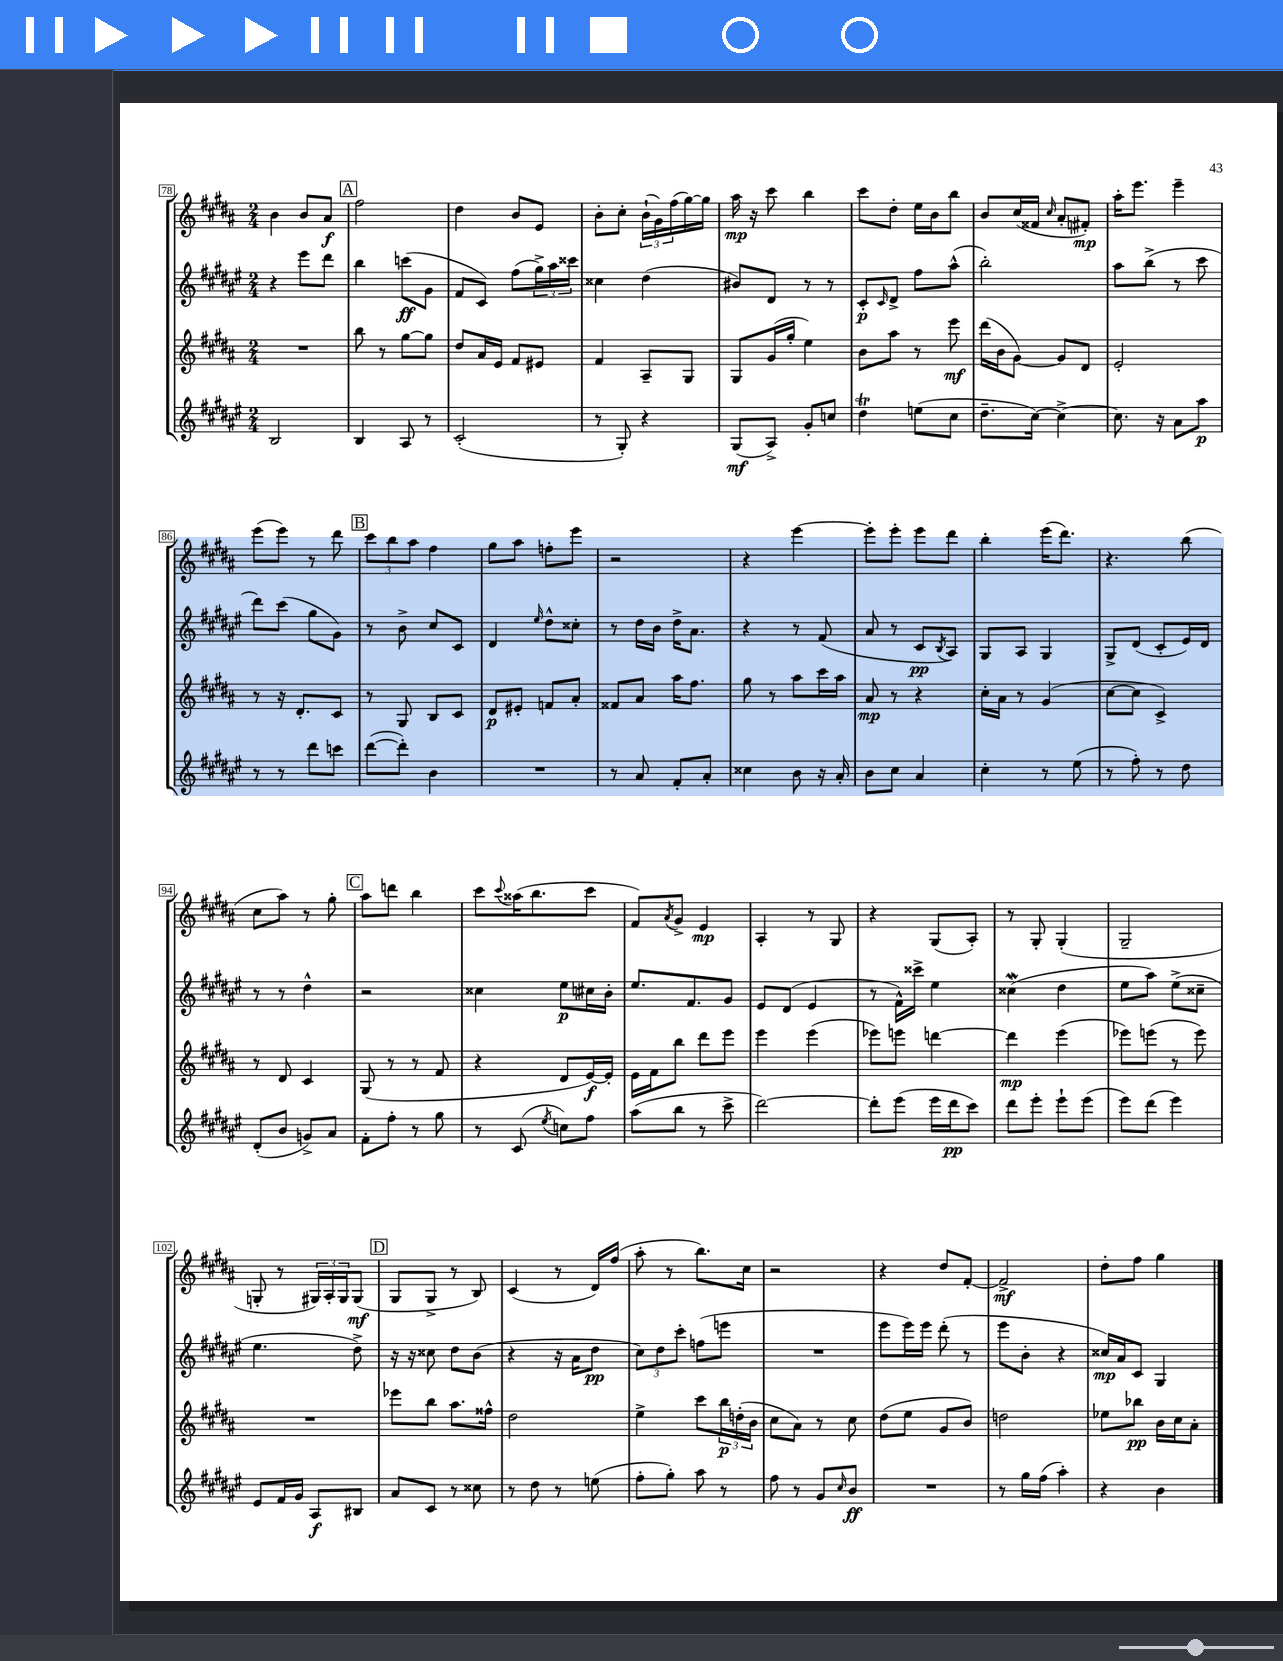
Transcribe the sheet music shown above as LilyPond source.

<<
\new StaffGroup <<
\new Staff = "s0" {
    \clef treble \key b \major \numericTimeSignature \time 2/4
    b'4 b'8 ais'8\f |
    \mark \markup { \box "A" } fis''2 |
    dis''4 b'8 e'8 |
    b'8-. cis''8-. \tuplet 3/2 { b'16-!( gis'16) fis''16( } gis''16~) gis''16 |
    ais''16\mp r16 cis'''8 b''4 |
    cis'''8 dis''8-. e''16 b'16 b''8 |
    b'8 cis''16( fisis'16 \grace { cis''16 } ais'8-. fis'8-.\mp) |
    ais''16-. e'''8. e'''4-- |
    e'''8( e'''8) r8 dis'''8 |
    \mark \markup { \box "B" } \tuplet 3/2 { cis'''8 b''8 ais''8 } fis''4 |
    gis''8 ais''8 f''8-. e'''8 |
    r2 |
    r4 e'''4~ |
    e'''8-. e'''8-. e'''8 dis'''8 |
    b''4-. e'''16( dis'''8.) |
    r4. b''8( |
    cis''8 ais''8) r8 gis''8-. |
    \mark \markup { \box "C" } ais''8 d'''8 b''4 |
    cis'''8 \appoggiatura { cis'''8 } aisis''16( b''8. cis'''8 |
    fis'8) \acciaccatura { ais'8 } gis'8-> e'4\mp |
    ais4-. r8 gis8 |
    r4 gis8( ais8-.) |
    r8 gis8-. gis4-.( |
    gis2-- |
    g8-. r8 \tuplet 3/2 { gis16) ais16-. gis16 } gis8\mf( |
    \mark \markup { \box "D" } gis8 gis8-> r8 b8) |
    cis'4( r8 dis'16) fis''16( |
    ais''8-. r8 b''8.) cis''16 |
    r2 |
    r4 dis''8 fis'8~-. |
    fis'2->\mf |
    dis''8-. fis''8 gis''4 \bar "|." |
}
\new Staff = "s1" {
    \clef treble \key fis \major \numericTimeSignature \time 2/4
    r4 eis'''8 dis'''8 |
    \mark \markup { \box "A" } b''4 c'''8\ff( gis'8 |
    fis'8 cis'8) fis''8( \tuplet 3/2 { gis''16->) ais''16 cisis'''16 } |
    cisis''4 dis''4( |
    bis'8) dis'8 r8 r8 |
    cis'8-.\p \grace { cis'16 } dis'8-> fis''8 ais''8-^( |
    b''2-.) |
    ais''8 b''8->( r8 cis'''8 |
    dis'''8) cis'''8( gis''8 gis'8) |
    \mark \markup { \box "B" } r8 b'8-> cis''8 cis'8 |
    dis'4 \grace { eis''16 } dis''8-^ cisis''8-. |
    r8 dis''16 b'16 dis''16-> ais'8. |
    r4 r8 fis'8( |
    ais'8 r8 cis'8\pp \acciaccatura { b8 } ais8) |
    gis8 ais8 gis4 |
    gis8-> dis'8( cis'8-. eis'16) dis'16 |
    r8 r8 dis''4-^ |
    \mark \markup { \box "C" } r2 |
    cisis''4 eis''8\p cis''16 b'16-. |
    eis''8. fis'8. gis'8 |
    eis'8 dis'8( eis'4 |
    r8 fis'16-^) cisis'''16-> eis''4 |
    cisis''4\mordent( dis''4 |
    eis''8 ais''8) eis''8->( cisis''8-- |
    eis''4. dis''8->) |
    \mark \markup { \box "D" } r16 r16 cisis''8 dis''8 b'8( |
    r4 r16 ais'16 dis''8\pp |
    \tuplet 3/2 { cis''8) dis''8 cis'''8-. } f''8( e'''8 |
    R2 |
    eis'''8 eis'''16) eis'''16 dis'''8-.( r8 |
    eis'''8 b'8-. r4 |
    cisis''16\mp) ais'16 cis'8 gis4 \bar "|." |
}
\new Staff = "s2" {
    \clef treble \key b \major \numericTimeSignature \time 2/4
    R2 |
    \mark \markup { \box "A" } b''8 r8 gis''8~ gis''8 |
    dis''8 ais'16 e'16 fis'8 eis'8 |
    fis'4 ais8-- gis8 |
    gis8 gis'16( gis''16-. e''4) |
    b'8 ais''8 r8 e'''8\mf |
    dis'''16( b'16 gis'8~) gis'8 dis'8 |
    e'2-. |
    r8 r16 dis'8.-. cis'8 |
    \mark \markup { \box "B" } r8 gis8 b8 cis'8 |
    dis'8\p eis'8-. f'8 ais'8-. |
    fisis'8 ais'8 ais''16 fis''8. |
    gis''8 r8 ais''8 cis'''16 ais''16 |
    ais'8\mp r8 r4 |
    cis''16-. ais'16 r8 gis'4( |
    cis''8~ cis''8 cis'4->) |
    r8 dis'8 cis'4 |
    \mark \markup { \box "C" } gis8( r8 r8 fis'8 |
    r4 dis'8 e'16~\f) e'16-. |
    e'16 fis'16 b''8 dis'''8 e'''8 |
    e'''4 e'''4( |
    ees'''8) e'''8 d'''4~ |
    d'''4\mp e'''4( |
    ees'''8) e'''8( r8 e'''8) |
    R2 |
    \mark \markup { \box "D" } ees'''8 b''8 ais''8. fisis''16-^ |
    dis''2 |
    e''4-> cis'''8 \tuplet 3/2 { b''16\p d''16-.( b'16 } |
    cis''8 ais'8) r8 cis''8 |
    dis''8( e''8 gis'8 b'8) |
    d''2 |
    ees''8 bes''8\pp b'16 cis''16 ais'8-. \bar "|." |
}
\new Staff = "s3" {
    \clef treble \key fis \major \numericTimeSignature \time 2/4
    b2 |
    \mark \markup { \box "A" } b4 ais8 r8 |
    cis'2-.( |
    r8 gis8-.) r4 |
    gis8\mf( ais8->) gis'8-. c''8 |
    dis''4\trill e''8( cis''8 |
    dis''8.-- cis''16~) cis''4~-> |
    cis''8. r16 ais'8 ais''8\p |
    r8 r8 dis'''8 c'''8 |
    \mark \markup { \box "B" } dis'''8~( dis'''8-.) b'4 |
    R2 |
    r8 ais'8 fis'8-. ais'8-. |
    cisis''4 b'8 r16 ais'16-. |
    b'8 cis''8 ais'4 |
    cis''4-. r8 eis''8( |
    r8 fis''8-.) r8 dis''8 |
    dis'8-.( b'8 g'8->) ais'8 |
    \mark \markup { \box "C" } fis'8-. fis''8-. r8 gis''8 |
    r8 cis'8( \acciaccatura { eis''8 } c''8) fis''8 |
    ais''8( b''8 r8 cis'''8-> |
    dis'''2~) |
    dis'''8-. eis'''8( eis'''16 dis'''16\pp cis'''8) |
    dis'''8 eis'''8-. eis'''8-! eis'''8( |
    eis'''8) dis'''8( eis'''4) |
    eis'8 fis'16 gis'16 ais8\f bis8 |
    \mark \markup { \box "D" } ais'8 cis'8 r8 cisis''8 |
    r8 dis''8 r8 e''8( |
    fis''8-. gis''8-.) ais''8 r8 |
    fis''8 r8 gis'8 \grace { cis''16 } b'8\ff |
    R2 |
    r8 gis''16 fis''16( ais''4-.) |
    r4 b'4 \bar "|." |
}
>>
>>
\layout { \context { \Score currentBarNumber = #78 \override BarNumber.stencil = #(make-stencil-boxer 0.1 0.3 ly:text-interface::print) } }
